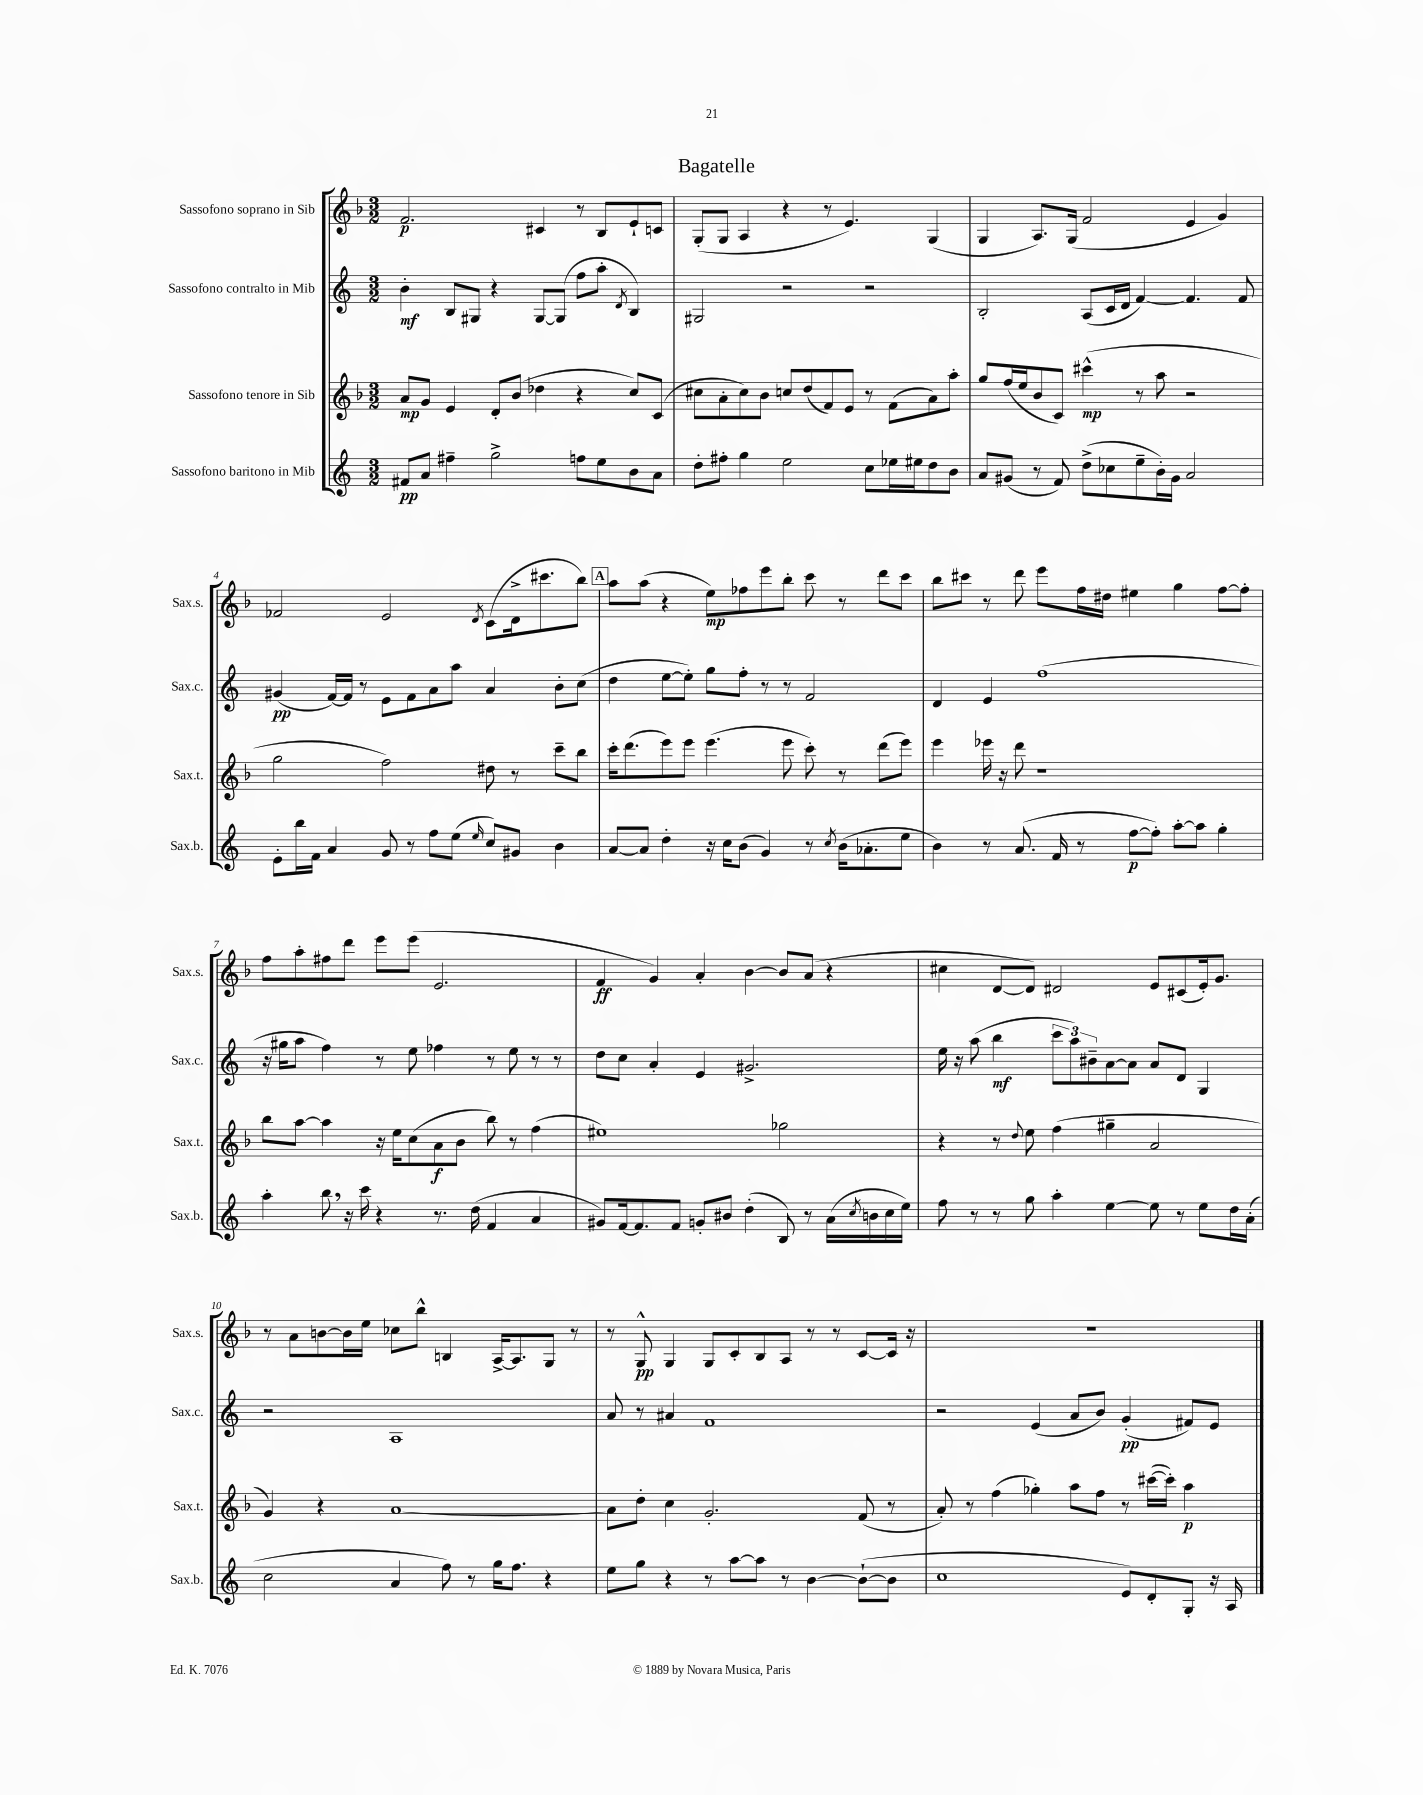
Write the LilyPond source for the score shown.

\header { title = "Bagatelle" }
<<
\new StaffGroup <<
\new Staff = "s0" \with { instrumentName = "Sassofono soprano in Sib" shortInstrumentName = "Sax.s." } {
    \clef treble \key f \major \numericTimeSignature \time 3/2
    f'2.\p cis'4 r8 bes8 e'8-! c'8 |
    g8-.( g8 a4 r4 r8 e'4.) g4( |
    g4 a8.) g16( f'2 e'4 g'4) |
    fes'2 e'2 \acciaccatura { d'8 } c'8( d'16-> cis'''8. bes''8) |
    \mark \markup { \box "A" } a''8 a''8( r4 e''8\mp) fes''8 e'''8 bes''8-. c'''8 r8 d'''8 c'''8 |
    bes''8 cis'''8 r8 d'''8 e'''8 f''16 dis''16 eis''4 g''4 f''8~ f''8-. |
    f''8 a''8-. fis''8 d'''8 e'''8 e'''8( e'2. |
    f'4\ff g'4) a'4-. bes'4~ bes'8 a'8( r4 |
    cis''4 d'8~ d'8) dis'2 e'8 cis'8( e'16-.) g'8. |
    r8 a'8 b'8~ b'16 e''16 ces''8 bes''8-^ b4 a16~-> a8. g8 r8 |
    r8 g8-^\pp g4 g8 c'8-. bes8 a8 r8 r8 c'8~ c'16 r16 |
    R1. \bar "|." |
}
\new Staff = "s1" \with { instrumentName = "Sassofono contralto in Mib" shortInstrumentName = "Sax.c." } {
    \clef treble \key c \major \numericTimeSignature \time 3/2
    b'4-.\mf b8 gis8 r4 gis8~ gis8( f''8 a''8-. \acciaccatura { d'8 } b4) |
    gis2 r2 r2 |
    b2-. a8( c'16 d'16 f'4~) f'4. f'8 |
    gis'4\pp( f'16~) f'16 r8 e'8 f'8 a'8 a''8 a'4 b'8-. c''8( |
    \mark \markup { \box "A" } d''4 e''8~ e''8-.) g''8 f''8-. r8 r8 f'2 |
    d'4 e'4 f''1( |
    r16 gis''16 a''8 f''4) r8 e''8 fes''4 r8 e''8 r8 r8 |
    d''8 c''8 a'4-. e'4 gis'2.-> |
    e''16 r16 a''8( b''4\mf \tuplet 3/2 { c'''8 a''8) bis'8-- } a'8~ a'8 a'8 d'8 g4 |
    r2 a1 |
    a'8 r8 ais'4 f'1 |
    r2 e'4( a'8 b'8) g'4-.\pp( fis'8) e'8 \bar "|." |
}
\new Staff = "s2" \with { instrumentName = "Sassofono tenore in Sib" shortInstrumentName = "Sax.t." } {
    \clef treble \key f \major \numericTimeSignature \time 3/2
    a'8\mp g'8 e'4 d'8-. bes'8( des''4 r4 c''8) c'8( |
    cis''8 a'8-. cis''8) bes'8 c''8 d''8( f'8) e'8 r8 f'8( a'8) a''8-. |
    g''8 f''16( e''16 bes'8 c'8) cis'''4-^\mp( r8 a''8 r2 |
    g''2 f''2) dis''8 r8 c'''8-- bes''8 |
    \mark \markup { \box "A" } c'''16-. d'''8.( e'''8) e'''8 e'''4.( e'''8 c'''8-.) r8 d'''8( e'''8) |
    e'''4 ees'''16 r16 d'''8 r1 |
    bes''8 a''8~ a''4 r16 e''16 c''8( a'8\f bes'8 bes''8) r8 f''4( |
    eis''1) ges''2 |
    r4 r8 \appoggiatura { d''8 } e''8 f''4( gis''4-- a'2 |
    g'4) r4 a'1~ |
    a'8 d''8-. c''4 g'2.-. f'8( r8 |
    a'8-.) r8 f''4( ges''4-.) a''8 f''8 r8 cis'''16~( cis'''16-.) a''4\p \bar "|." |
}
\new Staff = "s3" \with { instrumentName = "Sassofono baritono in Mib" shortInstrumentName = "Sax.b." } {
    \clef treble \key c \major \numericTimeSignature \time 3/2
    fis'8\pp a'8 fis''4-- g''2-> f''8 e''8 b'8 a'8 |
    d''8-. fis''8-. g''4 e''2 c''8 ees''16 eis''16 d''8 b'8 |
    a'8 gis'8( r8 f'8) d''8->( ces''8 e''8-- b'16-.) gis'16 a'2 |
    e'8-. b''16 f'16 a'4 g'8 r8 f''8 e''8( \grace { e''16 } c''8) gis'8 b'4 |
    \mark \markup { \box "A" } a'8~ a'8 d''4-. r16 c''16 b'8( g'4) r8 \acciaccatura { c''8 } b'16( aes'8.-. e''8 |
    b'4) r8 a'8.( f'16 r8 f''8~\p f''8-.) a''8~-. a''8 g''4-. |
    a''4-. b''8 \breathe r16 c'''16 r4 r8. d''16( f'4 a'4 |
    gis'8) f'16~ f'8. f'8 g'8-. bis'8 d''4-.( b8) r8 a'16( \acciaccatura { c''8 } b'16 c''16 e''16) |
    f''8 r8 r8 g''8 a''4-. e''4~ e''8 r8 e''8 d''16 a'16-.( |
    c''2 a'4 f''8) r8 g''16 f''8. r4 |
    e''8 g''8 r4 r8 a''8~ a''8 r8 b'4~ b'8~-!( b'8 |
    c''1 e'8) d'8-. g8-. r16 a16 \bar "|." |
}
>>
>>
